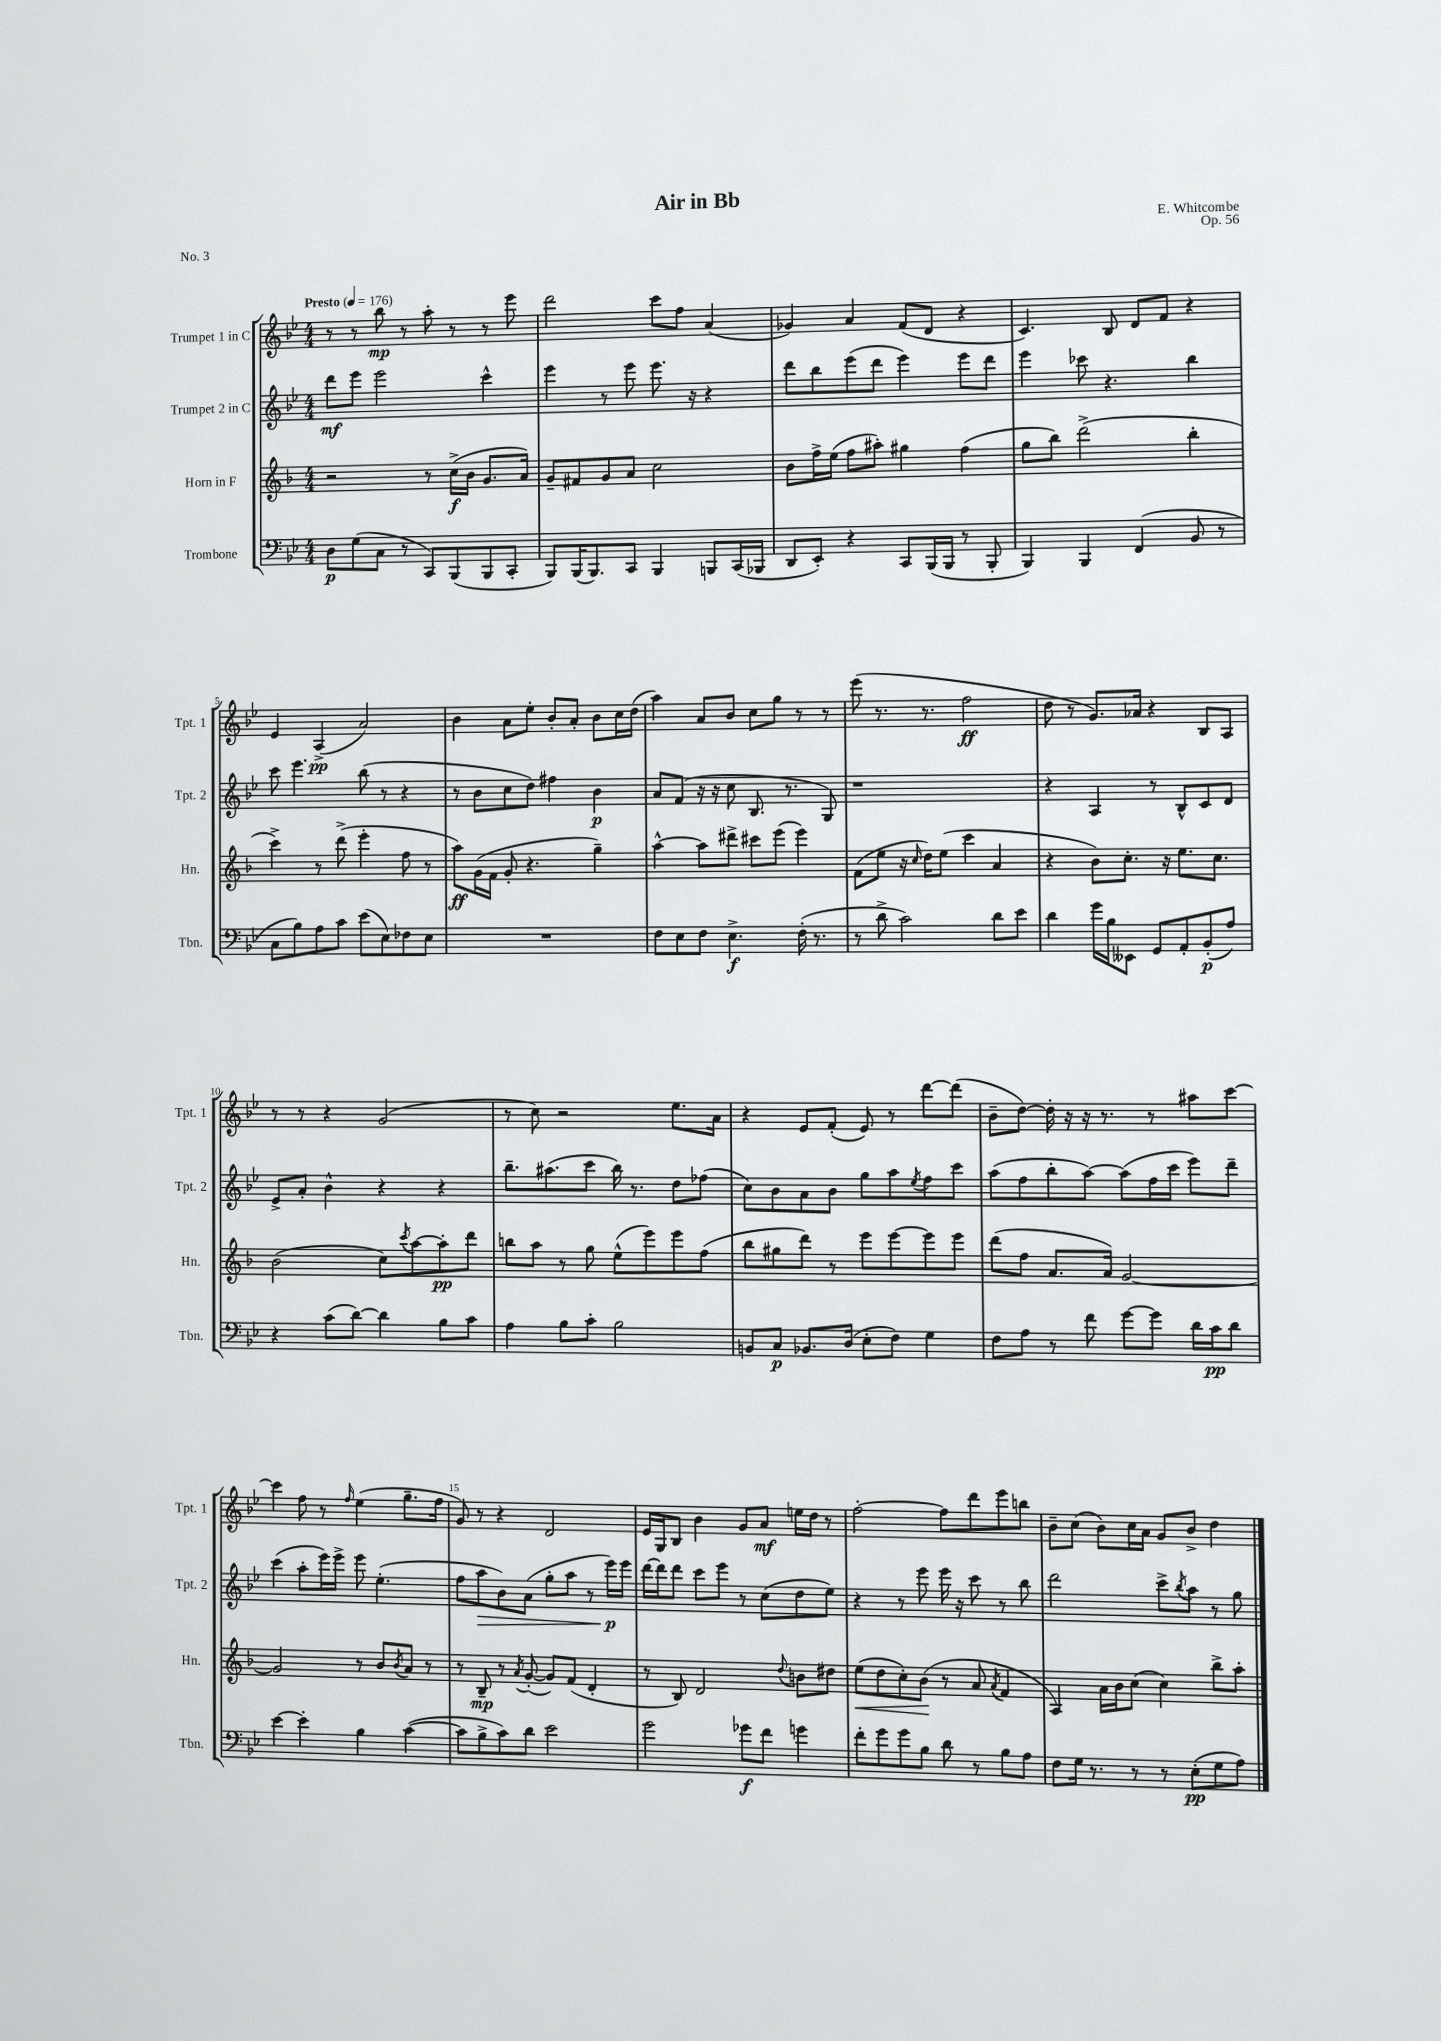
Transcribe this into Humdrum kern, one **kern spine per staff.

**kern	**kern	**kern	**kern
*staff4	*staff3	*staff2	*staff1
*clefF4	*clefG2	*clefG2	*clefG2
*k[b-e-]	*k[b-]	*k[b-e-]	*k[b-e-]
*M4/4	*M4/4	*M4/4	*M4/4
*MM176	*MM176	*MM176	*MM176
8D	2r	8ddd	8r
(8G	.	8eee-	8r
8C	.	2eee-	8bb-
8r	.	.	8r
8CC)	8r	.	8aa'
(8BBB-	(16cc^	.	8r
.	16b-	.	.
8BBB-	8.g	4ccc^^	8r
8CC'	.	.	8eee-
.	16a)	.	.
=	=	=	=
8BBB-)	8g~	4eee-	2ddd
(16BBB-	8f#	.	.
8.BBB-)	.	.	.
.	8g	8r	.
8CC	8a	8eee-	.
4BBB-	2cc	8.eee-	8ccc
.	.	.	8ff
.	.	16r	.
8BBB	.	4r	(4a
(16CC	.	.	.
16BBB-	.	.	.
=	=	=	=
8DD	8b-	8ddd	4g-)
8EE-')	16ff^	8bb-	.
.	(16ee	.	.
4r	8ff	(8eee-	4a
.	8aa#')	8ddd	.
8CC	4gg#	4eee-)	(8f
(16BBB-	.	.	8d
16BBB-	.	.	.
8r	(4ff	8eee-	4r
8BBB-'	.	8ddd	.
=	=	=	=
4BBB-)	8gg	4eee-	4.c)
.	8bb-)	.	.
4BBB-	(2ddd^	8ccc-	.
.	.	4.r	8B-
(4FF	.	.	8d
.	.	.	8f
8BB-	4bb-'	4bb-	4r
8r	.	.	.
=	=	=	=
8C	4ccc^)	8ccc	4e-
8B-)	.	4.eee-	.
8A	8r	.	(4A^
8c	(8ddd^	.	.
(8e-	4eee'	(8bb-	2a)
8E-)	.	8r	.
8F-	8ff	4r	.
8E-	8r	.	.
=	=	=	=
1r	8aa)	8r	4b-
.	(16g	8b-	.
.	16f	.	.
.	8g'	8cc	8a
.	4.r	8dd)	8ee-'
.	.	4ff#	8b-'
.	.	.	8a'
.	4gg~)	4b-	8b-
.	.	.	16cc
.	.	.	(16dd
=	=	=	=
8F	[4aa^^	8a	4aa)
8E-	.	(8f	.
8F	8aa]	16r	8a
.	.	16r	.
4.E-^	8ddd#^	8cc	8b-
.	8ccc#	8.B-	8cc
.	(8eee	.	8gg
.	.	8.r	.
(16F'	4eee)	.	8r
8.r	.	.	.
.	.	8G)	8r
=	=	=	=
8r	(8f	1r	(8eee-
8d^	8ee	.	8.r
2c)	16r	.	.
.	16qqcc	.	.
.	16dd)	.	8.r
.	(8ee	.	.
.	4ccc	.	2ff
8d	4a	.	.
8e-	.	.	.
=	=	=	=
4d	4r	4r	8dd
.	.	.	8r
16g	8b-)	4A	8.g)
16B-	.	.	.
8EE--	8.cc'	.	.
.	.	.	16a-
8GG	.	8r	4r
.	16r	.	.
8AA'	8.ee	8B-^^	.
(8BB-'	.	8c	8B-
.	8.cc	.	.
8A)	.	8d	8A
=	=	=	=
4r	(2b-	8e-^	8r
.	.	8a'	8r
(8c	.	4b-^^	4r
[8d)	.	.	.
4d]	8cc)	4r	(2g
.	8qccc	.	.
.	[8aa	.	.
8B-	8aa']	4r	.
8c	8ddd	.	.
=	=	=	=
4A	8bb	8.bb-~	8r
.	8aa	.	8cc)
.	.	(8.aa#	.
8B-	8r	.	2r
8c'	8gg	8ccc	.
2B-	(8ee^^	16bb-)	.
.	.	8.r	.
.	8eee)	.	.
.	8eee	8dd	8.ee-
.	(8ff	(8ff-	.
.	.	.	16a
=	=	=	=
8BB	8bb-	8cc)	4r
8C	8gg#	8b-	.
8.BB-	8ddd)	8a	8e-
.	8r	8b-	(8f'
(16D	.	.	.
8E-'	8eee	8gg	8e-)
8F)	[8eee	8aa	8r
.	.	8qee-	.
4G	8eee]	8ff	[8ddd
.	8eee	8ccc	(8ddd]
=	=	=	=
8F	(8ddd	(8aa	8b-~
8A	8ff	8ff	[8dd)
8r	8.a	8bb-'	16dd']
.	.	.	16r
8f	.	[8aa)	16r
.	16a)	.	8.r
[8g	[2g	(8aa]	.
8g]	.	16ff	8r
.	.	16ccc	.
16d	.	8eee-)	8aa#
16c	.	.	.
8d	.	8ddd~	[8ccc
=	=	=	=
[4e-	2g]	(4ccc	4ccc]
4e-']	.	8aa'	8ff
.	.	16eee-)	8r
.	.	16eee-^	.
.	.	.	16qqff
4B-	8r	8eee-	(4ee-
.	8b-	(4.ee-'	.
.	8qb-	.	.
([4c	8a	.	8.gg~
.	8r	.	.
.	.	.	16ff
=	=	=	=
8c]	8r	8ff	8g)
8B-^	8B-~	8aa	8r
8c)	8r	8b-)	4r
.	8qa	.	.
8d	([8g'	(8a	.
2e-	8g])	8gg'	2d
.	(8f	8aa	.
.	4d'	8r	.
.	.	16eee-)	.
.	.	16eee-	.
=	=	=	=
2g	8r	[16ddd	16e-
.	.	16ddd]	16G
.	8B-)	8ddd	8B-
.	2d	8ccc	4b-
.	.	8eee-	.
8g-	.	8r	8g
8f	.	(8cc	8a
.	8qqdd	.	.
4g	8b	8dd	16ee
.	.	.	16dd
.	8dd#	8ee-)	8r
=	=	=	=
8f'	(8ee	4r	[2ff'
8g	8dd	.	.
8g	8cc')	8r	.
8B-	(8b-	8eee-	.
8d	8r	16eee-	8ff]
.	.	16r	.
8r	8a	8ccc	8ddd
.	8qa	.	.
8B-	4f	8r	8eee-
8A	.	8bb-	8bb
=	=	=	=
8F	4A)	2ddd	8b-~
16G	.	.	(8cc
8.r	.	.	.
.	16a	.	8b-)
.	16b-	.	.
8r	(8cc	.	16cc
.	.	.	16a
8r	4cc)	8ccc^	8g
.	.	8qbb-	.
(8E-'	.	8aa	8b-^
8G	8bb-^	8r	4dd
8A)	8aa'	8gg	.
==	==	==	==
*-	*-	*-	*-
